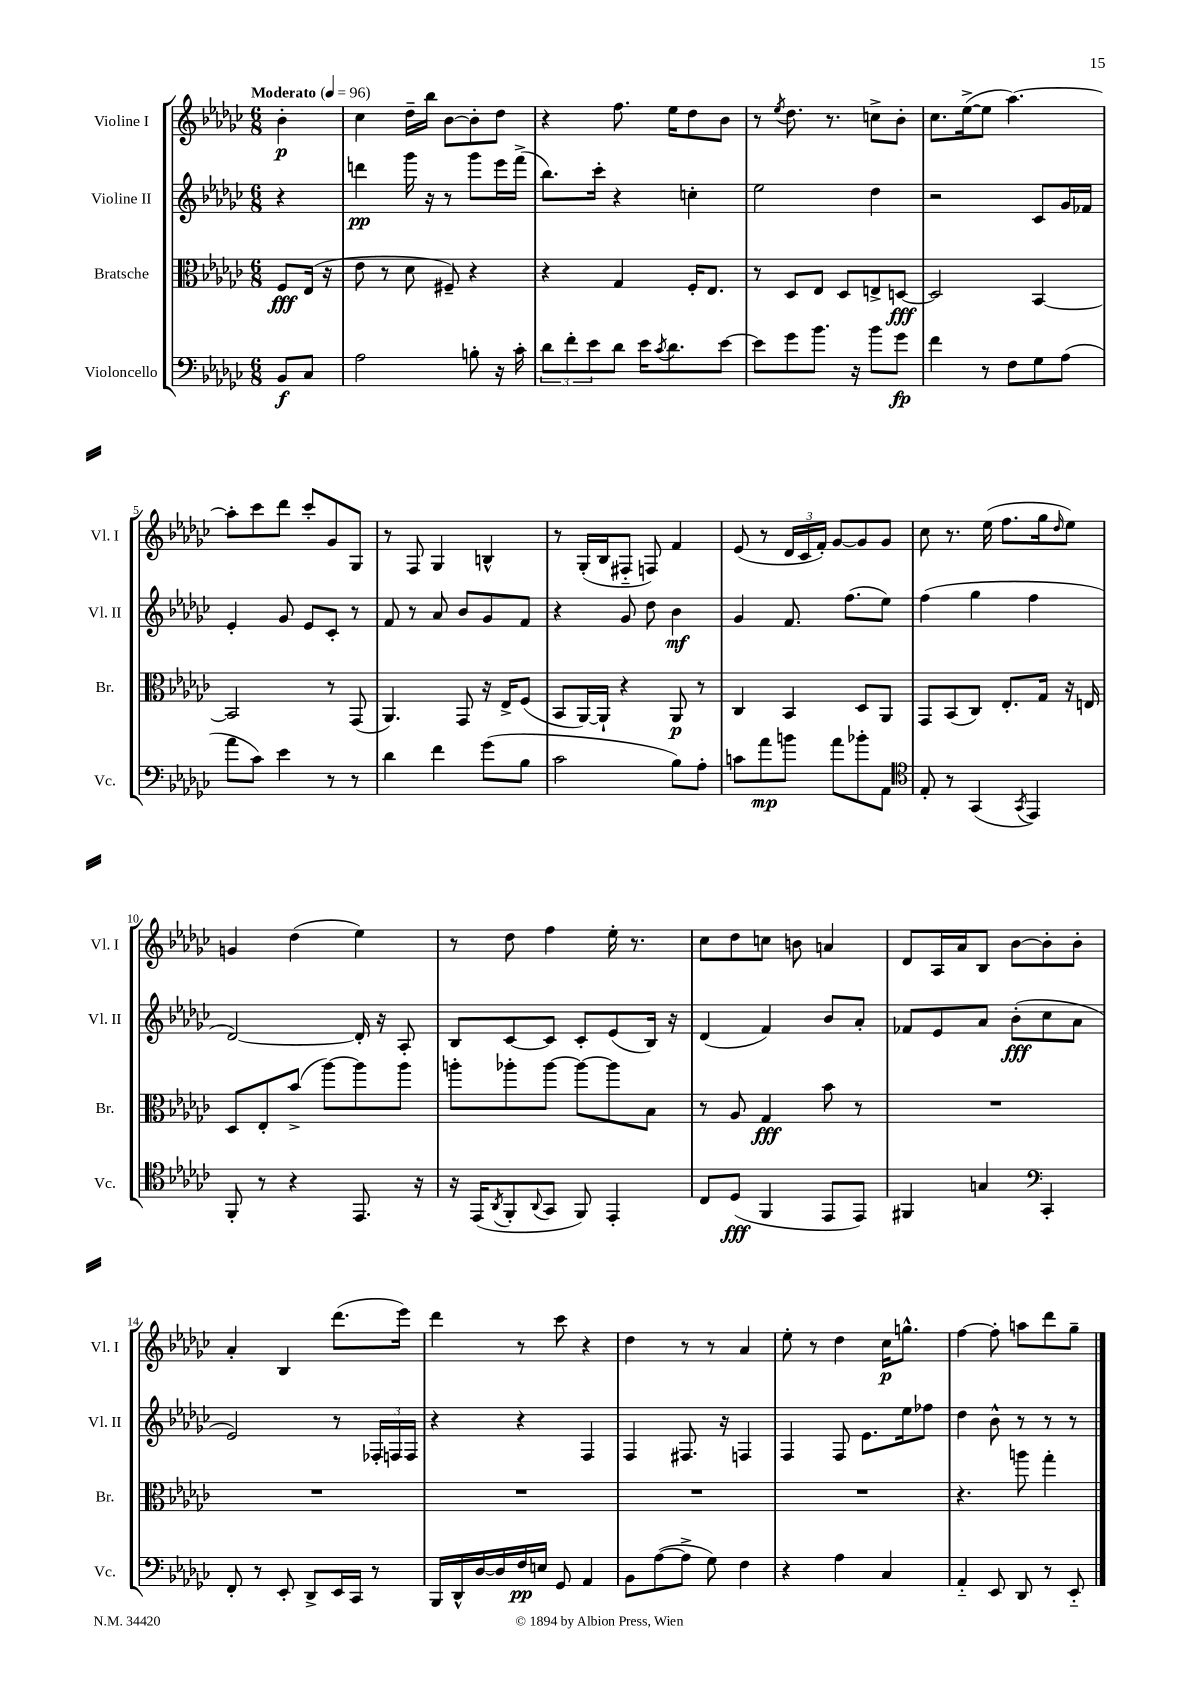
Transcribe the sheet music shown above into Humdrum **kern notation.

**kern	**kern	**kern	**kern
*staff4	*staff3	*staff2	*staff1
*clefF4	*clefC3	*clefG2	*clefG2
*k[b-e-a-d-g-c-]	*k[b-e-a-d-g-c-]	*k[b-e-a-d-g-c-]	*k[b-e-a-d-g-c-]
*M6/8	*M6/8	*M6/8	*M6/8
*MM96	*MM96	*MM96	*MM96
8BB-	8F	4r	4b-'
8C-	(16E-	.	.
.	16r	.	.
=	=	=	=
2A-	8e-	4ddd	4cc-
.	8r	.	.
.	8d-	16ggg-	16dd-~
.	.	16r	16bb-
.	8F#~)	8r	[8b-
8B'	4r	8ggg-	8b-']
16r	.	16eee-	8dd-
16c-'	.	(16fff^	.
=	=	=	=
12d-	4r	8.bb-)	4r
12f'	.	.	.
12e-	.	.	.
.	.	16ccc-'	.
8d-	4G-	4r	8.ff
16e-	.	.	.
8qc-	.	.	.
8.d-	.	.	16ee-
.	16F'	4cc'	8dd-
.	8.E-	.	.
[8e-	.	.	8b-
=	=	=	=
8e-]	8r	2ee-	8r
.	.	.	8qee-
8g-	8D-	.	8.dd-
8.b-	8E-	.	.
.	.	.	8.r
.	8D-	.	.
16r	.	.	.
8b-	8E^	4dd-	8cc^
8g-	[8D	.	8b-'
=	=	=	=
4f	2D]	2r	8.cc-
.	.	.	([16ee-^
8r	.	.	8ee-]
8F	.	.	[4.aa-)
8G-	[4BB-	8c-	.
(8A-	.	16g-	.
.	.	16f-	.
=	=	=	=
8a-	2BB-]	4e-'	8aa-']
8c-)	.	.	8ccc-
4e-	.	8g-	8ddd-
.	.	8e-	8ccc-'
8r	8r	8c-'	8g-
8r	(8GG-	8r	8G-
=	=	=	=
4d-	4.AA-)	8f	8r
.	.	8r	8F
4f	.	8a-	4G-
.	8GG-	8b-	.
(8g-	16r	8g-	4B^^
.	16E-^	.	.
8B-	(8F	8f	.
=	=	=	=
2c-	8BB-	4r	8r
.	[16AA-)	.	(16G-'
.	16AA-`]	.	16B-
.	4r	8g-	8F#'~
.	.	8dd-	8F)
8B-)	8AA-	4b-	4f
8A-'	8r	.	.
=	=	=	=
8c	4C-	4g-	(8e-
8a-	.	.	8r
8b	4BB-	8.f	24d-
.	.	.	24c-
.	.	.	24f')
8a-	.	.	[8g-
.	.	(8.ff	.
8b-'	8D-	.	8g-]
8AA-	8AA-	8ee-)	8g-
=	=	=	=
*clefC4	*	*	*
8E-'	8GG-	(4ff	8cc-
8r	(8BB-	.	8.r
(4GG-	8C-)	4gg-	.
.	.	.	(16ee-
.	8.E-'	.	8.ff
8qGG-	.	.	.
4EE-)	.	4ff	.
.	16G-	.	16gg-
.	.	.	16qqdd-
.	16r	.	8ee-)
.	16E	.	.
=	=	=	=
8FF'	8D-	[2d-)	4g
8r	8E-'	.	.
4r	(8b-^	.	(4dd-
.	[8aa-)	.	.
8.EE-	8aa-]	16d-']	4ee-)
.	.	16r	.
.	8aa-	8A-'	.
16r	.	.	.
=	=	=	=
16r	8aa'	8B-	8r
(16EE-	.	.	.
8qAA-	.	.	.
8FF'	8aa-'	[8c-	8dd-
8qqAA-	.	.	.
8GG-	[8aa-	8c-]	4ff
8FF)	8aa-_	8c-'	.
4EE-'	8aa-]	(8e-	16ee-'
.	.	.	8.r
.	8B-	16B-)	.
.	.	16r	.
=	=	=	=
8C-	8r	(4d-	8cc-
(8D-	8A-	.	8dd-
4FF	4G-	4f)	8cc
.	.	.	8b
8EE-	8b-	8b-	4a
8EE-)	8r	8a-'	.
=	=	=	=
4FF#	2.r	8f-	8d-
.	.	8e-	16A-
.	.	.	16a-
4G	.	8a-	8B-
.	.	(8b-'	[8b-
*clefF4	*	*	*
4CC-'	.	8cc-	8b-']
.	.	8a-	8b-'
=	=	=	=
8FF'	2.r	2e-)	4a-'
8r	.	.	.
8EE-'	.	.	4B-
8DD-^	.	.	.
16EE-	.	8r	(8.ddd-
16CC-	.	.	.
8r	.	24F-'	.
.	.	24F	.
.	.	.	16eee-)
.	.	24F	.
=	=	=	=
16BBB-	2.r	4r	4ddd-
16DD-^^	.	.	.
[16D-	.	.	.
16D-]	.	.	.
16F	.	4r	8r
16E	.	.	.
8GG-	.	.	8ccc-
4AA-	.	4F	4r
=	=	=	=
8BB-	2.r	4F	4dd-
([8A-	.	.	.
8A-^]	.	8.F#	8r
8G-)	.	.	8r
.	.	16r	.
4F	.	4F	4a-
=	=	=	=
4r	2.r	4F	8ee-'
.	.	.	8r
4A-	.	8F	4dd-
.	.	8.e-	.
4C-	.	.	16cc-
.	.	16ee-	8.gg^^
.	.	8ff-	.
=	=	=	=
4AA-'~	4.r	4dd-	[4ff
8EE-	.	8b-^^	8ff']
8DD-	8aa	8r	8aa
8r	4gg-'	8r	8ddd-
8EE-'~	.	8r	8gg-~
==	==	==	==
*-	*-	*-	*-
